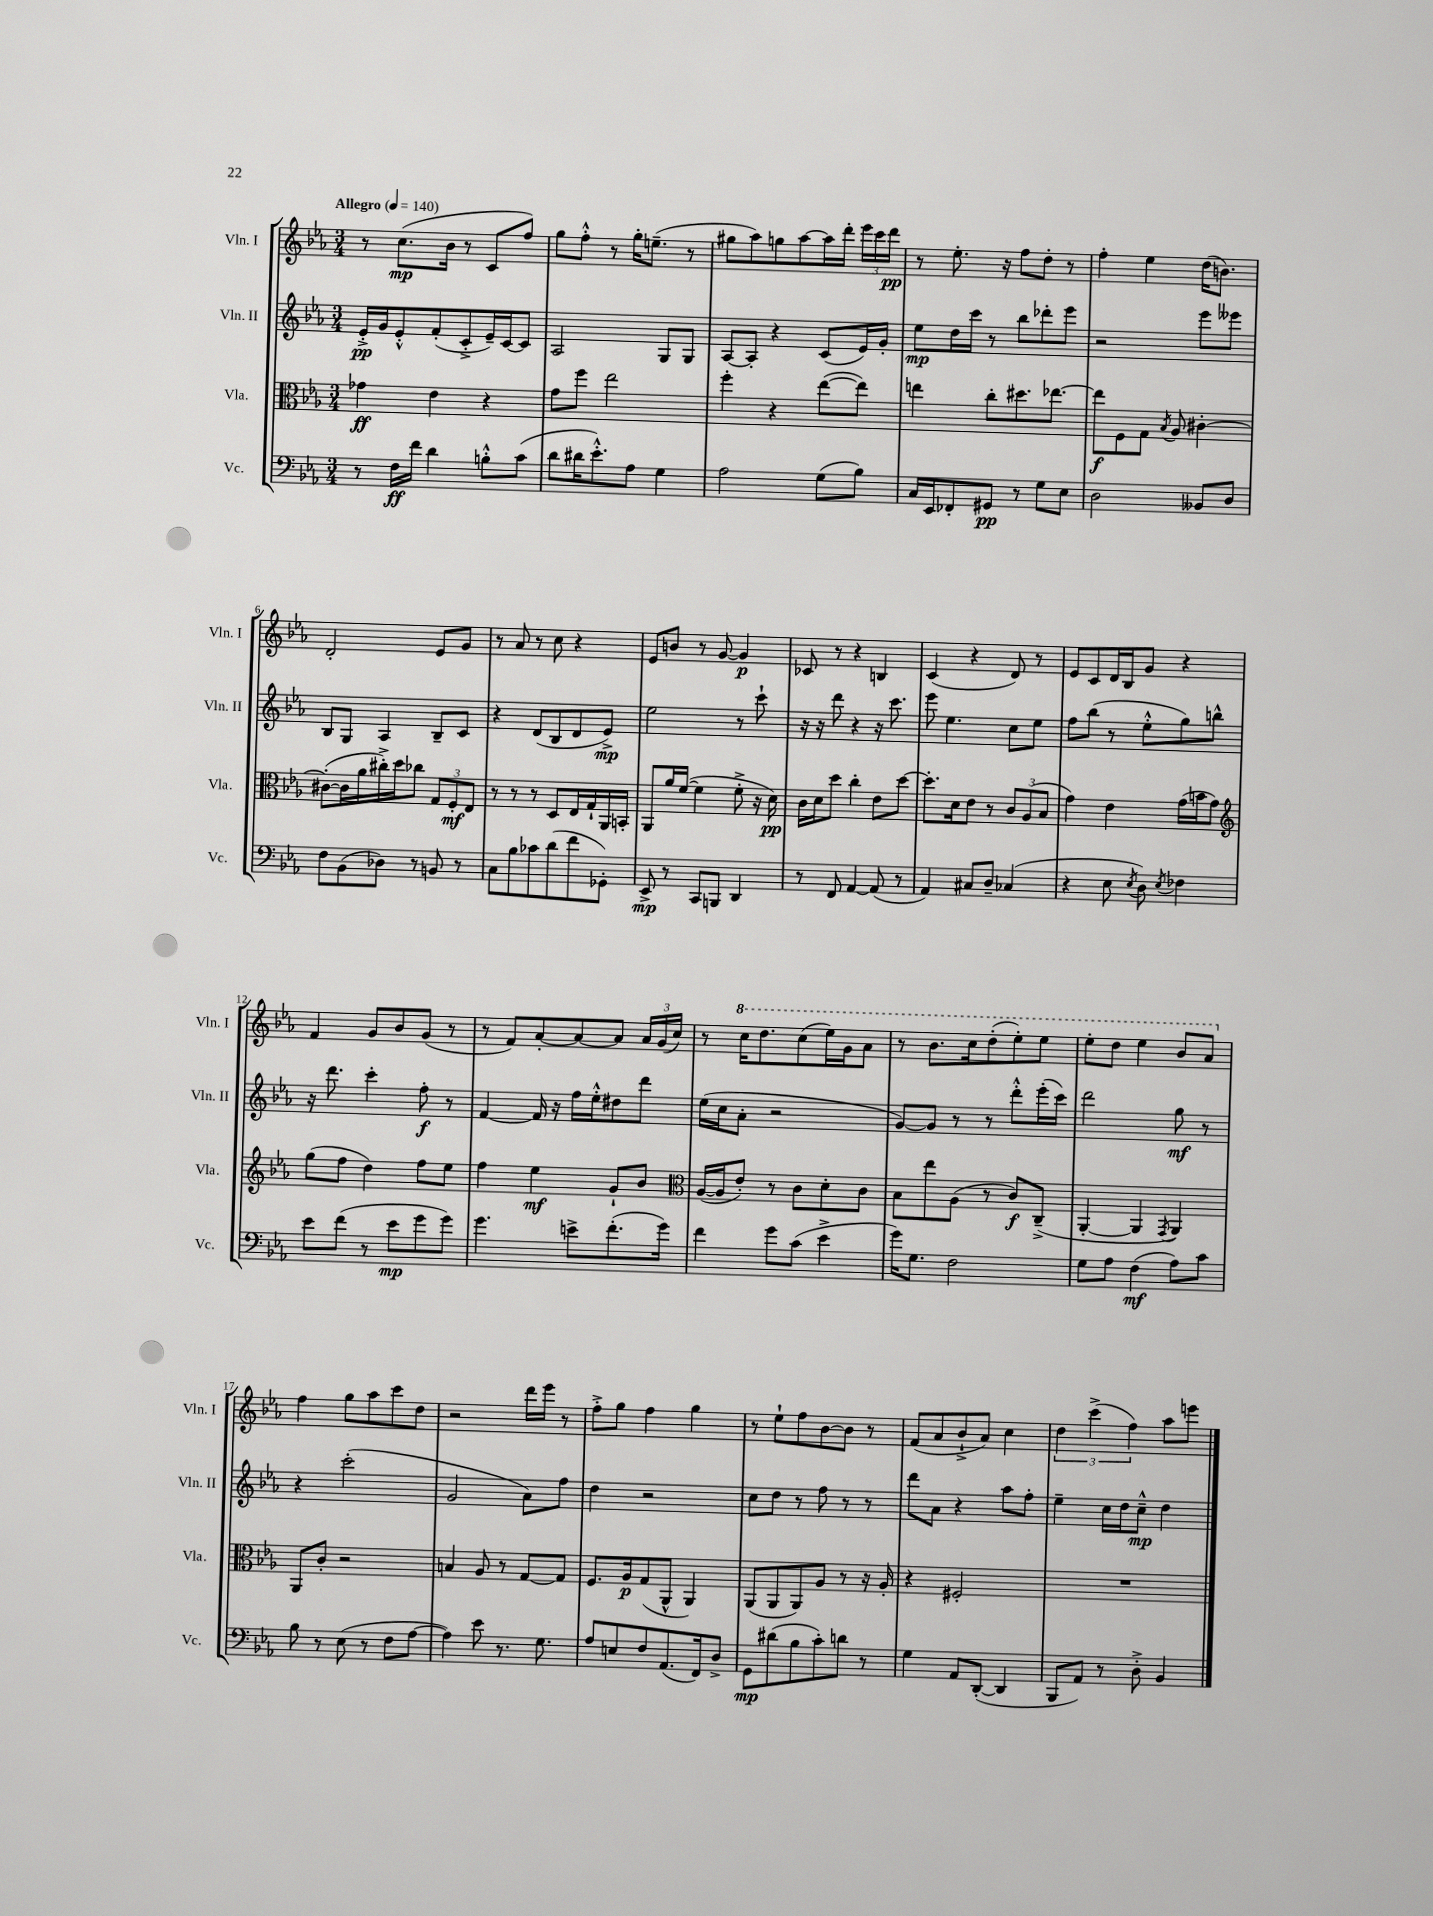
<<
\new StaffGroup <<
\new Staff = "s0" \with { instrumentName = "Vln. I" shortInstrumentName = "Vln. I" } {
    \clef treble \key ees \major \numericTimeSignature \time 3/4 \tempo "Allegro" 4 = 140
    \autoBeamOff r8 c''8.[\mp( bes'16] r8 c'8[ f''8]) |
    g''8[ f''8]-.-^ r8 g''16[-. e''8.]--( r8 |
    gis''8[ aes''8) g''8 aes''8~ aes''16 d'''16]-. \tuplet 3/2 { ees'''16[ c'''16 d'''16]\pp } |
    r8 ees''8.-. r16 f''8[ d''8]-. r8 |
    f''4-. ees''4 d''16[( b'8.]) |
    d'2-. ees'8[ g'8] |
    r8 aes'8 r8 c''8 r4 |
    ees'8[ b'8] r8 g'8~ g'4\p |
    ces'8 r8 r4 b4 |
    c'4( r4 d'8) r8 |
    ees'8[ c'8 d'16 bes16 g'8] r4 |
    f'4 g'8[ bes'8 g'8]( r8 |
    r8 f'8[) aes'8~-. aes'8~ aes'8] \tuplet 3/2 { aes'16[ g'16( c''16]) } |
    r8 \ottava #1 c'''16[ d'''8. c'''8( ees'''16) g''16 aes''8] |
    r8 bes''8.[ c'''16 d'''8-.( ees'''8-.) ees'''8] |
    ees'''8[-. d'''8] ees'''4 bes''8[ aes''8] \ottava #0 |
    f''4 g''8[ aes''8 c'''8 d''8] |
    r2 d'''16[ ees'''16] r8 |
    f''8[-.-> g''8] f''4 g''4 |
    r8 ees''8[-! f''8 bes'8~ bes'8] r8 |
    f'8[( aes'8 bes'8-!-> aes'8]) c''4 |
    \tuplet 3/2 { d''4 c'''4->( f''4) } aes''8[ e'''8] \bar "|." |
}
\new Staff = "s1" \with { instrumentName = "Vln. II" shortInstrumentName = "Vln. II" } {
    \clef treble \key ees \major \numericTimeSignature \time 3/4
    \autoBeamOff ees'16[-.->\pp g'16 ees'8-.-^ f'8-.( c'8-.-> ees'16--) c'16~ c'8] |
    aes2 g8[ g8] |
    aes8[~ aes8]-. r4 c'8[( ees'16) g'16]-. |
    ees''8[\mp d''16 c'''16] r8 bes''8[ des'''8-. ees'''8] |
    r2 ees'''8[ eeses'''8] |
    bes8[ g8] aes4 bes8[-- c'8] |
    r4 d'8[( bes8 d'8 ees'8]->\mp) |
    ees''2 r8 c'''8-! |
    r16 r16 d'''8 r4 r16 c'''8. |
    ees'''8 ees''4. c''8[ ees''8] |
    f''8[ bes''8]( r8 ees''8[-.-^ g''8) b''8]-^ |
    r16 d'''8. c'''4-. f''8-.\f r8 |
    f'4~ f'16 r16 f''16[ ees''16-.-^ dis''8 d'''8] |
    ees''16[( c''16 aes'8]-. r2 |
    g'8[~) g'8] r8 r8 d'''8[-.-^ ees'''16-.( c'''16]) |
    d'''2 g''8\mf r8 |
    r4 c'''2-.( |
    g'2 aes'8[) f''8] |
    d''4 r2 |
    c''8[ d''8] r8 f''8 r8 r8 |
    d'''8[ aes'8] r4 aes''8[ f''8]-. |
    ees''4-- c''16[ d''16 c''8]---^\mp d''4 \bar "|." |
}
\new Staff = "s2" \with { instrumentName = "Vla." shortInstrumentName = "Vla." } {
    \clef alto \key ees \major \numericTimeSignature \time 3/4
    \autoBeamOff ges'4\ff ees'4 r4 |
    g'8[ f''8] ees''2 |
    f''4-. r4 ees''8[~( ees''8]) |
    e''4 c''8[-. dis''8. ees''8.]~ |
    ees''8[\f f8 g8] \acciaccatura { bes8 } aes8 cis'4~-. |
    cis'8[~-.( cis'16 aes'16 cis''16-.->) d''16 ces''8] \tuplet 3/2 { g8[ f8-.\mf ees8] } |
    r8 r8 r8 d8[ ees16 g16-! aes,16 b,16]-. |
    aes,8[ aes'16 f'16]~( f'4 f'8-.-> r16 d'16\pp) |
    c'16[ d'16 d''8] c''4-. ees'8[ d''8]~ |
    d''8.[-. d'16 ees'8] r8 \tuplet 3/2 { c'8[ aes8( bes8] } |
    g'4) ees'4 g'16[( b'16 g'8]) |
    \clef treble g''8[( f''8] d''4) f''8[ ees''8] |
    f''4 ees''4\mf g'8[-! bes'8] |
    \clef alto aes16[~( aes16 ees'8]-.) r8 c'8[ d'8-. c'8] |
    bes8[ ees''8 aes8]( r8 c'8[\f) c8]--->( |
    aes,4~-. aes,4 \acciaccatura { g,8 } aes,4) |
    aes,8[ c'8]-. r2 |
    b4 aes8 r8 g8[~ g8] |
    f8.[ aes16\p g8( aes,8]-^ aes,4) |
    aes,8[( aes,8 aes,8) aes8] r8 r16 aes16-. |
    r4 fis2-. |
    R2. \bar "|." |
}
\new Staff = "s3" \with { instrumentName = "Vc." shortInstrumentName = "Vc." } {
    \clef bass \key ees \major \numericTimeSignature \time 3/4
    \autoBeamOff r8 f16[\ff f'16] d'4 b8[-.-^ c'8]( |
    d'8[ dis'16 ees'8.-.-^) aes8] g4 |
    aes2 g8[( bes8]) |
    c16[ ees,16 fes,8-. gis,8]\pp r8 g8[ ees8] |
    d2 beses,8[ d8] |
    f8[ bes,8( des8]) r8 b,8 r8 |
    c8[ bes8 ces'8 d'8( f'8 ges,8]-.) |
    ees,8->\mp r8 c,8[ b,,8] d,4 |
    r8 f,8 aes,4~ aes,8( r8 |
    aes,4) cis8[ d8]-- ces4( |
    r4 ees8 \acciaccatura { ees8 } d8) \acciaccatura { ees8 } fes4 |
    ees'8[ f'8]( r8 ees'8[\mp g'8 g'8]) |
    g'4. e'8[-> f'8.-.( g'16]) |
    f'4 g'8[ c'8]( ees'4-> |
    g'16[) g8.] f2 |
    g8[ aes8] f4\mf( aes8[) c'8] |
    bes8 r8 ees8( r8 f8[ aes8]~ |
    aes4) ees'8 r8. g8. |
    aes8[ e8 f8 aes,8.( f,16) d8]-> |
    g,8[\mp dis'8( bes8 c'8-.) d'8] r8 |
    g4 aes,8[ d,8]~-.( d,4 |
    bes,,8[ aes,8]) r8 d8-.-> bes,4 \bar "|." |
}
>>
>>
